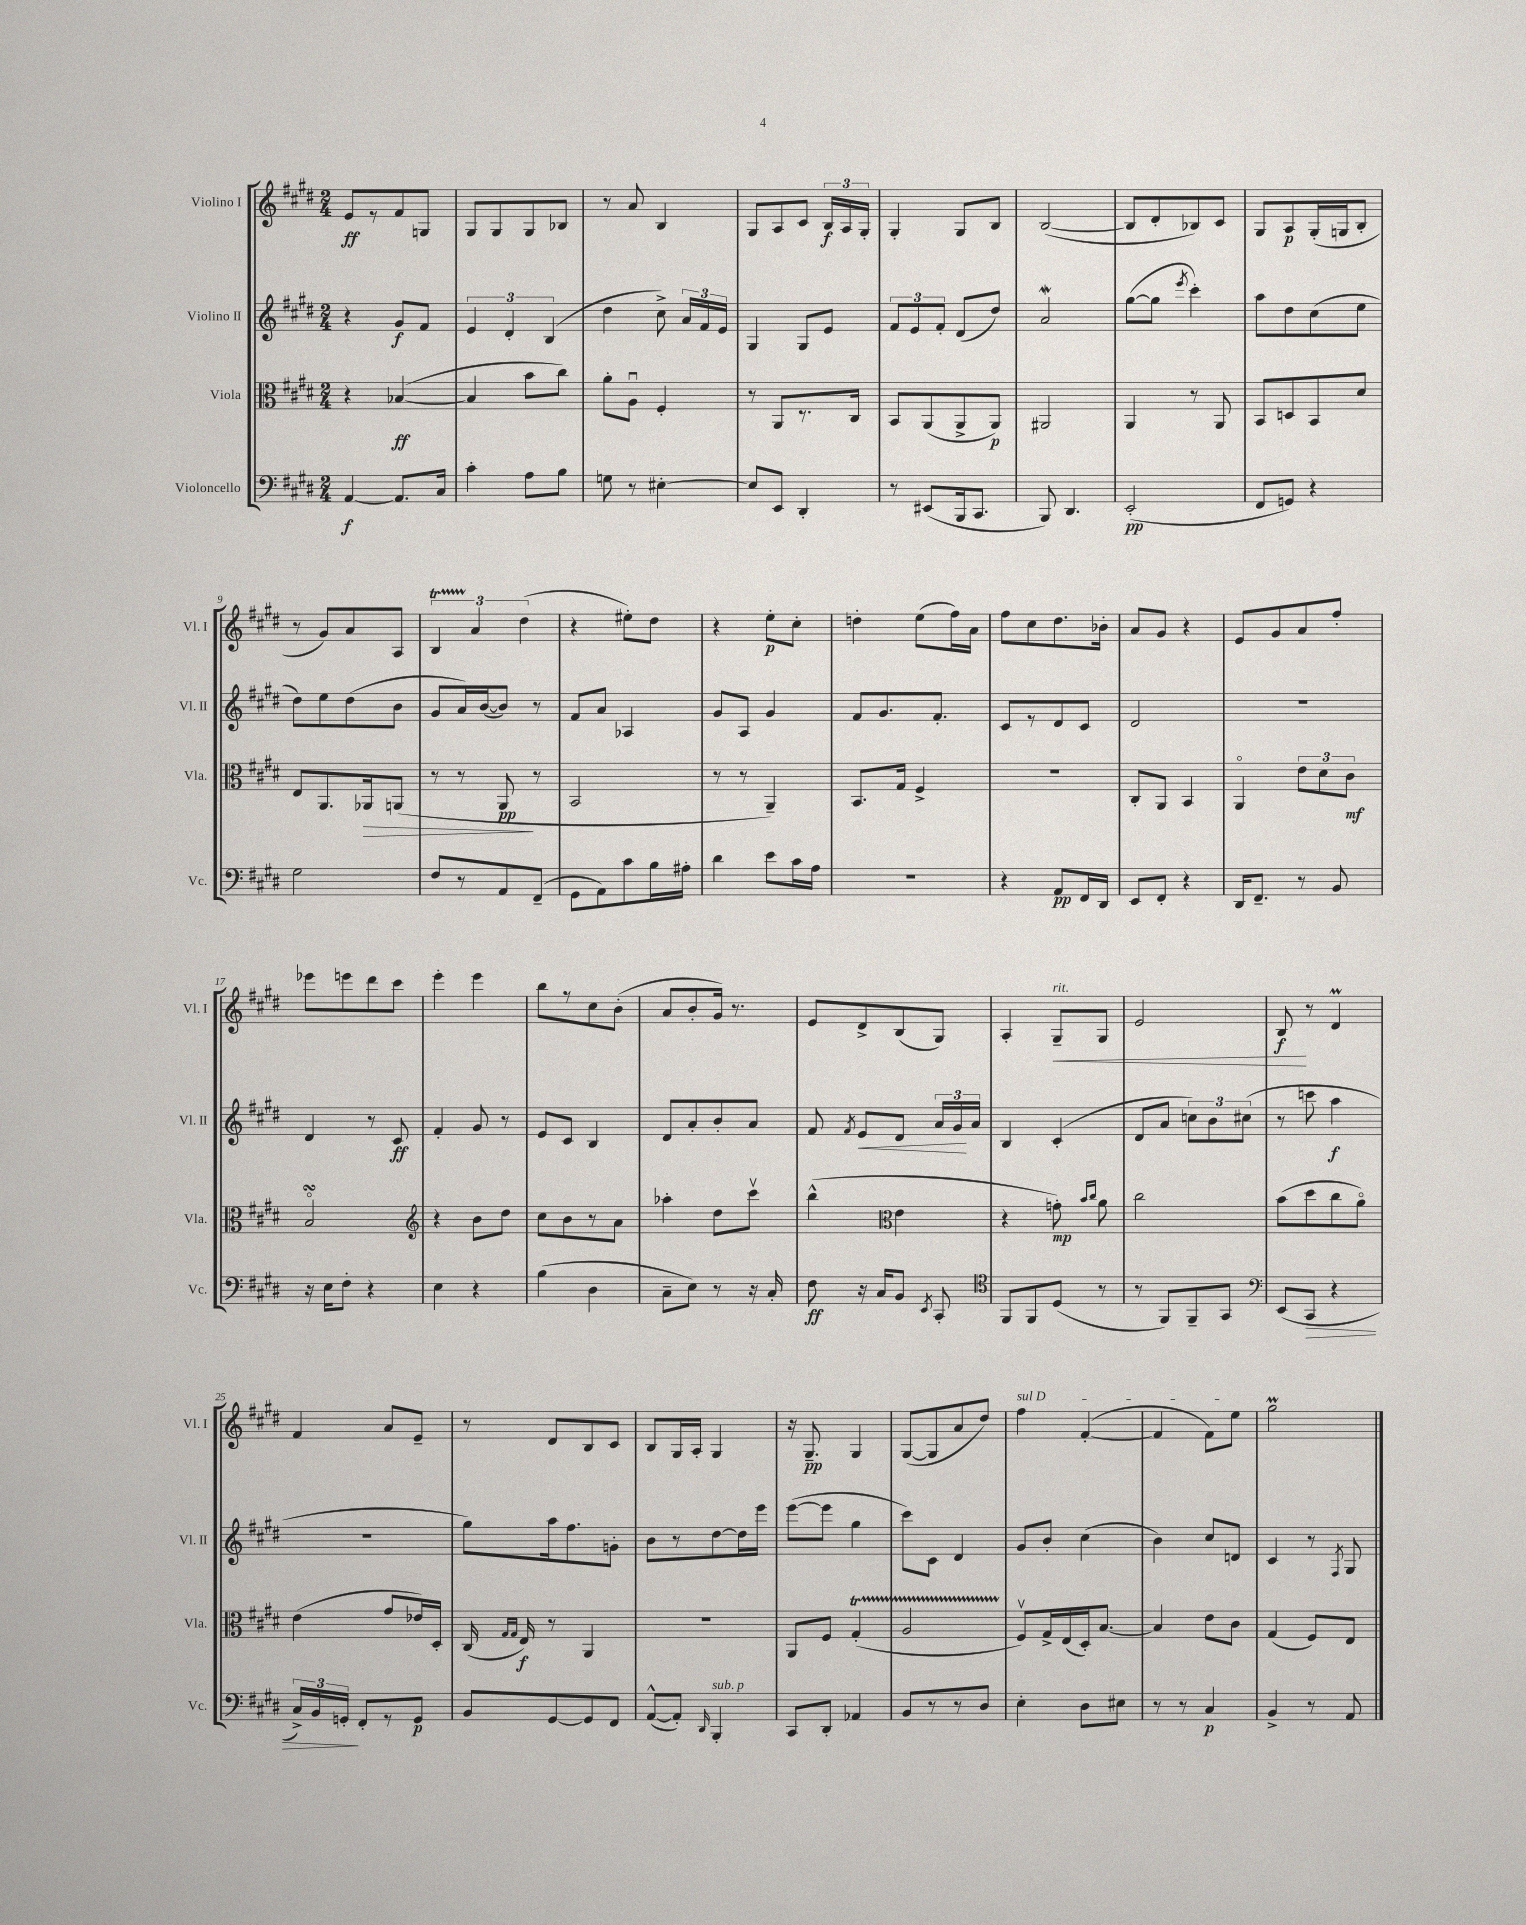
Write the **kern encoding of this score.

**kern	**dynam	**kern	**dynam	**kern	**dynam	**kern	**dynam
*part4	*part4	*part3	*part3	*part2	*part2	*part1	*part1
*staff4	*staff4	*staff3	*staff3	*staff2	*staff2	*staff1	*staff1
*I"Violoncello	*	*I"Viola	*	*I"Violino II	*	*I"Violino I	*
*I'Vc.	*	*I'Vla.	*	*I'Vl. II	*	*I'Vl. I	*
*clefF4	*	*clefC3	*	*clefG2	*	*clefG2	*
*k[f#c#g#d#]	*	*k[f#c#g#d#]	*	*k[f#c#g#d#]	*	*k[f#c#g#d#]	*
*M2/4	*	*M2/4	*	*M2/4	*	*M2/4	*
=1	=1	=1	=1	=1	=1	=1	=1
[4AA/	f	4r	.	4r	.	8e/L	ff
.	.	.	.	.	.	8r	.
8.AA/L]	.	([4B-X/	ff	8g#/L	f	8f#/	.
.	.	.	.	8f#/J	.	8Gn/J	.
16C#/Jk	.	.	.	.	.	.	.
=2	=2	=2	=2	=2	=2	=2	=2
4c#'\	.	4B-/]	.	6e/	.	8G#/L	.
.	.	.	.	.	.	8G#/	.
.	.	.	.	6d#'/	.	.	.
8A\L	.	8b\L	.	.	.	8G#/	.
.	.	.	.	(6B/	.	.	.
8B\J	.	8cc#\J)	.	.	.	8B-X/J	.
=3	=3	=3	=3	=3	=3	=3	=3
8Gn\	.	8a'\L	.	4dd#\	.	8r	.
8r	.	8Au\J	.	.	.	8a/	.
[4E#X'\	.	4F#'/	.	8cc#^\)	.	4B/	.
.	.	.	.	24a/LL	.	.	.
.	.	.	.	24f#/	.	.	.
.	.	.	.	24e/JJ	.	.	.
=4	=4	=4	=4	=4	=4	=4	=4
8E#/L]	.	8r	.	4G#/	.	8G#/L	.
8EE/J	.	8AA/L	.	.	.	8A/	.
4DD#'/	.	8.r	.	8G#/L	.	8c#/J	.
.	.	.	.	8e/J	.	24B/LL	f
.	.	.	.	.	.	24A/	.
.	.	16C#/Jk	.	.	.	.	.
.	.	.	.	.	.	24G#'/JJ	.
=5	=5	=5	=5	=5	=5	=5	=5
8r	.	8BB/L	.	12f#/L	.	4G#'/	.
.	.	.	.	12e/	.	.	.
(8EE#X/L	.	(8AA/	.	.	.	.	.
.	.	.	.	12f#'/J	.	.	.
16BBB/k	.	8AA^/	.	(8d#/L	.	8G#/L	.
8.CC#/J	.	.	.	.	.	.	.
.	.	8AA/J)	p	8dd#/J)	.	8B/J	.
=6	=6	=6	=6	=6	=6	=6	=6
8BBB/)	.	2AA#X/	.	2aw/	.	([2B/	.
4.DD#/	.	.	.	.	.	.	.
=7	=7	=7	=7	=7	=7	=7	=7
(2EE'/	pp	4AA/	.	([8gg#\L	.	8B/L]	.
.	.	.	.	8gg#\J]	.	8d#'/	.
.	.	.	.	8qeee/	.	.	.
.	.	8r	.	4ccc#'\)	.	8B-X/)	.
.	.	8AA/	.	.	.	8c#/J	.
=8	=8	=8	=8	=8	=8	=8	=8
8FF#/L	.	8BB/L	.	8aa\L	.	8G#/L	.
8GGn/J)	.	8Dn/	.	8dd#\	.	8A/	p
4r	.	8BB/	.	(8cc#\	.	(16G#'/L	.
.	.	.	.	.	.	16Gn/J	.
.	.	8d#/J	.	8ee\J	.	8B'/J	.
!!LO:LB:g=z
=9	=9	=9	=9	=9	=9	=9	=9
2G#\	.	8E/L	.	8dd#\L)	.	8r	.
.	.	8.AA/	.	8ee\	.	8g#/L)	.
.	.	.	.	(8dd#\	.	8a/	.
!	!	!	!LO:HP:b	!	!	!	!
.	.	16AA-X/k	>	.	.	.	.
.	.	(8AAn/J	.	8b\J	.	8A/J	.
=10	=10	=10	=10	=10	=10	=10	=10
8F#/L	.	8r	.	8g#/L	.	6BT/	.
8r	.	8r	.	16a/L)	.	.	.
.	.	.	.	.	.	6a/	.
.	.	.	.	([16b/J	.	.	.
8AA/	.	8AA/	pp	8b/J])	.	.	.
.	.	.	.	.	.	(6dd#\	.
(8FF#~/J	.	8r	]	8r	.	.	.
=11	=11	=11	=11	=11	=11	=11	=11
8GG#\L	.	2BB/	.	8f#/L	.	4r	.
8AA\)	.	.	.	8a/J	.	.	.
8c#\	.	.	.	4A-X/	.	8ee#X'\L)	.
16B\L	.	.	.	.	.	8dd#\J	.
16A#X'\JJ	.	.	.	.	.	.	.
=12	=12	=12	=12	=12	=12	=12	=12
4d#\	.	8r	.	8g#/L	.	4r	.
.	.	8r	.	8A/J	.	.	.
8e\L	.	4AA~/)	.	4g#/	.	8ee'\L	p
16c#\L	.	.	.	.	.	8cc#'\J	.
16A\JJ	.	.	.	.	.	.	.
=13	=13	=13	=13	=13	=13	=13	=13
2r	.	8.BB/L	.	8f#/L	.	4ddn'\	.
.	.	.	.	8.g#/	.	.	.
.	.	16G#/Jk	.	.	.	.	.
.	.	4F#^/	.	.	.	(8ee\L	.
.	.	.	.	8.f#'/J	.	.	.
.	.	.	.	.	.	16ff#\L)	.
.	.	.	.	.	.	16a\JJ	.
=14	=14	=14	=14	=14	=14	=14	=14
4r	.	2r	.	8c#/L	.	8ff#\L	.
.	.	.	.	8r	.	8cc#\	.
8AA/L	pp	.	.	8d#/	.	8.dd#\	.
16FF#/L	.	.	.	8c#/J	.	.	.
16DD#/JJ	.	.	.	.	.	16b-X'\Jk	.
=15	=15	=15	=15	=15	=15	=15	=15
8EE/L	.	8C#'/L	.	2d#/	.	8a/L	.
8FF#'/J	.	8AA/J	.	.	.	8g#/J	.
4r	.	4BB/	.	.	.	4r	.
=16	=16	=16	=16	=16	=16	=16	=16
16DD#/KL	.	4AA/	.	2r	.	8e/L	.
8.FF#~/J	.	.	.	.	.	.	.
.	.	.	.	.	.	8g#/	.
8r	.	12e\L	.	.	.	8a/	.
.	.	12d#\	.	.	.	.	.
8BB/	.	.	.	.	.	8ff#'/J	.
.	.	12c#\J	mf	.	.	.	.
!!LO:LB:g=z
=17	=17	=17	=17	=17	=17	=17	=17
16r	.	2BsSSS/	.	4d#/	.	8eee-X\L	.
16E\KL	.	.	.	.	.	.	.
8F#'\J	.	.	.	.	.	8eeen\	.
4r	.	.	.	8r	.	8ddd#\	.
.	.	.	.	8c#/	ff	8ccc#\J	.
=18	=18	=18	=18	=18	=18	=18	=18
*	*	*clefG2	*	*	*	*	*
4E\	.	4r	.	4f#'/	.	4eee'\	.
4r	.	8b\L	.	8g#/	.	4eee\	.
.	.	8dd#\J	.	8r	.	.	.
=19	=19	=19	=19	=19	=19	=19	=19
(4B\	.	8cc#\L	.	8e/L	.	8bb\L	.
.	.	8b\	.	8c#/J	.	8r	.
4D#\	.	8r	.	4B/	.	8cc#\	.
.	.	8a\J	.	.	.	(8b'\J	.
=20	=20	=20	=20	=20	=20	=20	=20
8C#~\L	.	4aa-X'\	.	8d#/L	.	8a/L	.
8E\J)	.	.	.	8a'/	.	8b'/	.
8r	.	8dd#\L	.	8b'/	.	16g#/Jk)	.
.	.	.	.	.	.	8.r	.
16r	.	8ccc#v\J	.	8a/J	.	.	.
16C#'/	.	.	.	.	.	.	.
=21	=21	=21	=21	=21	=21	=21	=21
8F#\	ff	(4bb^^\	.	8f#/	.	8e/L	.
.	.	.	.	8qf#/	.	.	.
!	!	!	!	!	!LO:HP:b	!	!
16r	.	.	.	8e/L	<	8d#^/	.
16C#/KL	.	.	.	.	.	.	.
*	*	*clefC3	*	*	*	*	*
8BB/J	.	4e\	.	8d#/J	.	(8B/	.
8qEE/	.	.	.	.	.	.	.
8CC#'/	.	.	.	24a/LL	.	8G#/J)	.
.	.	.	.	24g#/	.	.	.
.	.	.	.	24a/JJ	[	.	.
=22	=22	=22	=22	=22	=22	=22	=22
*clefC4	*	*	*	*	*	*	*
8FF#/L	.	4r	.	4B/	.	4A'/	.
8FF#/	.	.	.	.	.	.	.
!	!	!	!	!	!	!LO:TX:a:i:t=rit.	!
!	!	!	!	!	!	!	!LO:HP:b
(8D#/J	.	8gn'\)	mp	(4c#'/	.	8G#~/L	<
.	.	16qqb/LL	.	.	.	.	.
.	.	16qqcc#/JJ	.	.	.	.	.
8r	.	8a\	.	.	.	8G#/J	.
=23	=23	=23	=23	=23	=23	=23	=23
8r	.	2cc#\	.	8d#/L	.	2e/	.
8FF#/L)	.	.	.	8a/J	.	.	.
8FF#~/	.	.	.	12ccn\L)	.	.	.
.	.	.	.	12b\	.	.	.
8GG#/J	.	.	.	.	.	.	.
.	.	.	.	(12cc#X\J	.	.	.
=24	=24	=24	=24	=24	=24	=24	=24
*clefF4	*	*	*	*	*	*	*
(8EE/L	.	(8b\L	.	8r	.	8B/	f
!	!LO:HP:b	!	!	!	!	!	!
8CC#/J	>	8dd#\	.	8cccn\	.	8r	[
4r	.	8cc#\	.	4aa\	f	4d#m/	.
.	.	8a\J)	.	.	.	.	.
!!LO:LB:g=z
=25	=25	=25	=25	=25	=25	=25	=25
24C#^/LL)	.	(4e\	.	2r	.	4f#/	.
24BB/	.	.	.	.	.	.	.
24GGn'/JJ	.	.	.	.	.	.	.
8FF#'/L	]	.	.	.	.	.	.
8r	.	8g#/L	.	.	.	8a/L	.
8GG/J	p	16e-X/L)	.	.	.	8e~/J	.
.	.	16D#'/JJ	.	.	.	.	.
=26	=26	=26	=26	=26	=26	=26	=26
8BB/L	.	(16C#/	.	8gg#\L)	.	8r	.
.	.	16qqG#/LL	.	.	.	.	.
.	.	16qqG#/JJ	.	.	.	.	.
.	.	16E/)	f	.	.	.	.
[8GG#/	.	8r	.	16aa\k	.	8d#/L	.
.	.	.	.	8.ff#\	.	.	.
8GG#/]	.	4AA/	.	.	.	8B/	.
8FF#/J	.	.	.	8gn'\J	.	8c#/J	.
=27	=27	=27	=27	=27	=27	=27	=27
([8AA^^/L	.	2r	.	8b\L	.	8B/L	.
8AA'/J])	.	.	.	8r	.	16G#/L	.
.	.	.	.	.	.	16A'/JJ	.
16qqDD#/	.	.	.	.	.	.	.
!LO:TX:a:i:t=sub. p	!	!	!	!	!	!	!
4BBB'/	.	.	.	[8dd#\	.	4G#/	.
.	.	.	.	16dd#\L]	.	.	.
.	.	.	.	16eee\JJ	.	.	.
=28	=28	=28	=28	=28	=28	=28	=28
8CC#/L	.	8AA/L	.	([8eee\L	.	16r	.
.	.	.	.	.	.	8.G#~/	pp
8DD#'/J	.	8F#/J	.	8eee\J]	.	.	.
4AA-X/	.	(4G#t'/	.	4gg#\	.	4G#/	.
=29	=29	=29	=29	=29	=29	=29	=29
8BB/L	.	2ATTT/	.	8ccc#\L)	.	([8G#/L	.
8r	.	.	.	8c#\J	.	8G#/]	.
8r	.	.	.	4d#/	.	8a/	.
8D#/J	.	.	.	.	.	8dd#/J)	.
=30	=30	=30	=30	=30	=30	=30	=30
!	!	!	!	!	!	!LO:TX:a:i:t=sul D	!
4E'\	.	8F#v/L)	.	8g#/L	.	4ff#\	.
.	.	16G#^/L	.	8b'/J	.	.	.
.	.	(16E/	.	.	.	.	.
8D#\L	.	16D#'/J)	.	(4cc#\	.	([4f#'/	.
.	.	[8.B/J	.	.	.	.	.
8E#X\J	.	.	.	.	.	.	.
=31	=31	=31	=31	=31	=31	=31	=31
8r	.	4B/]	.	4b\)	.	4f#/]	.
8r	.	.	.	.	.	.	.
4C#/	p	8e\L	.	8cc#/L	.	8f#\L)	.
.	.	8c#\J	.	8dn/J	.	8ee\J	.
=32	=32	=32	=32	=32	=32	=32	=32
4BB^/	.	(4G#/	.	4c#/	.	2gg#m\	.
8r	.	8F#/L)	.	8r	.	.	.
.	.	.	.	8qF#/	.	.	.
8AA/	.	8E/J	.	8G#/	.	.	.
==	==	==	==	==	==	==	==
*-	*-	*-	*-	*-	*-	*-	*-
